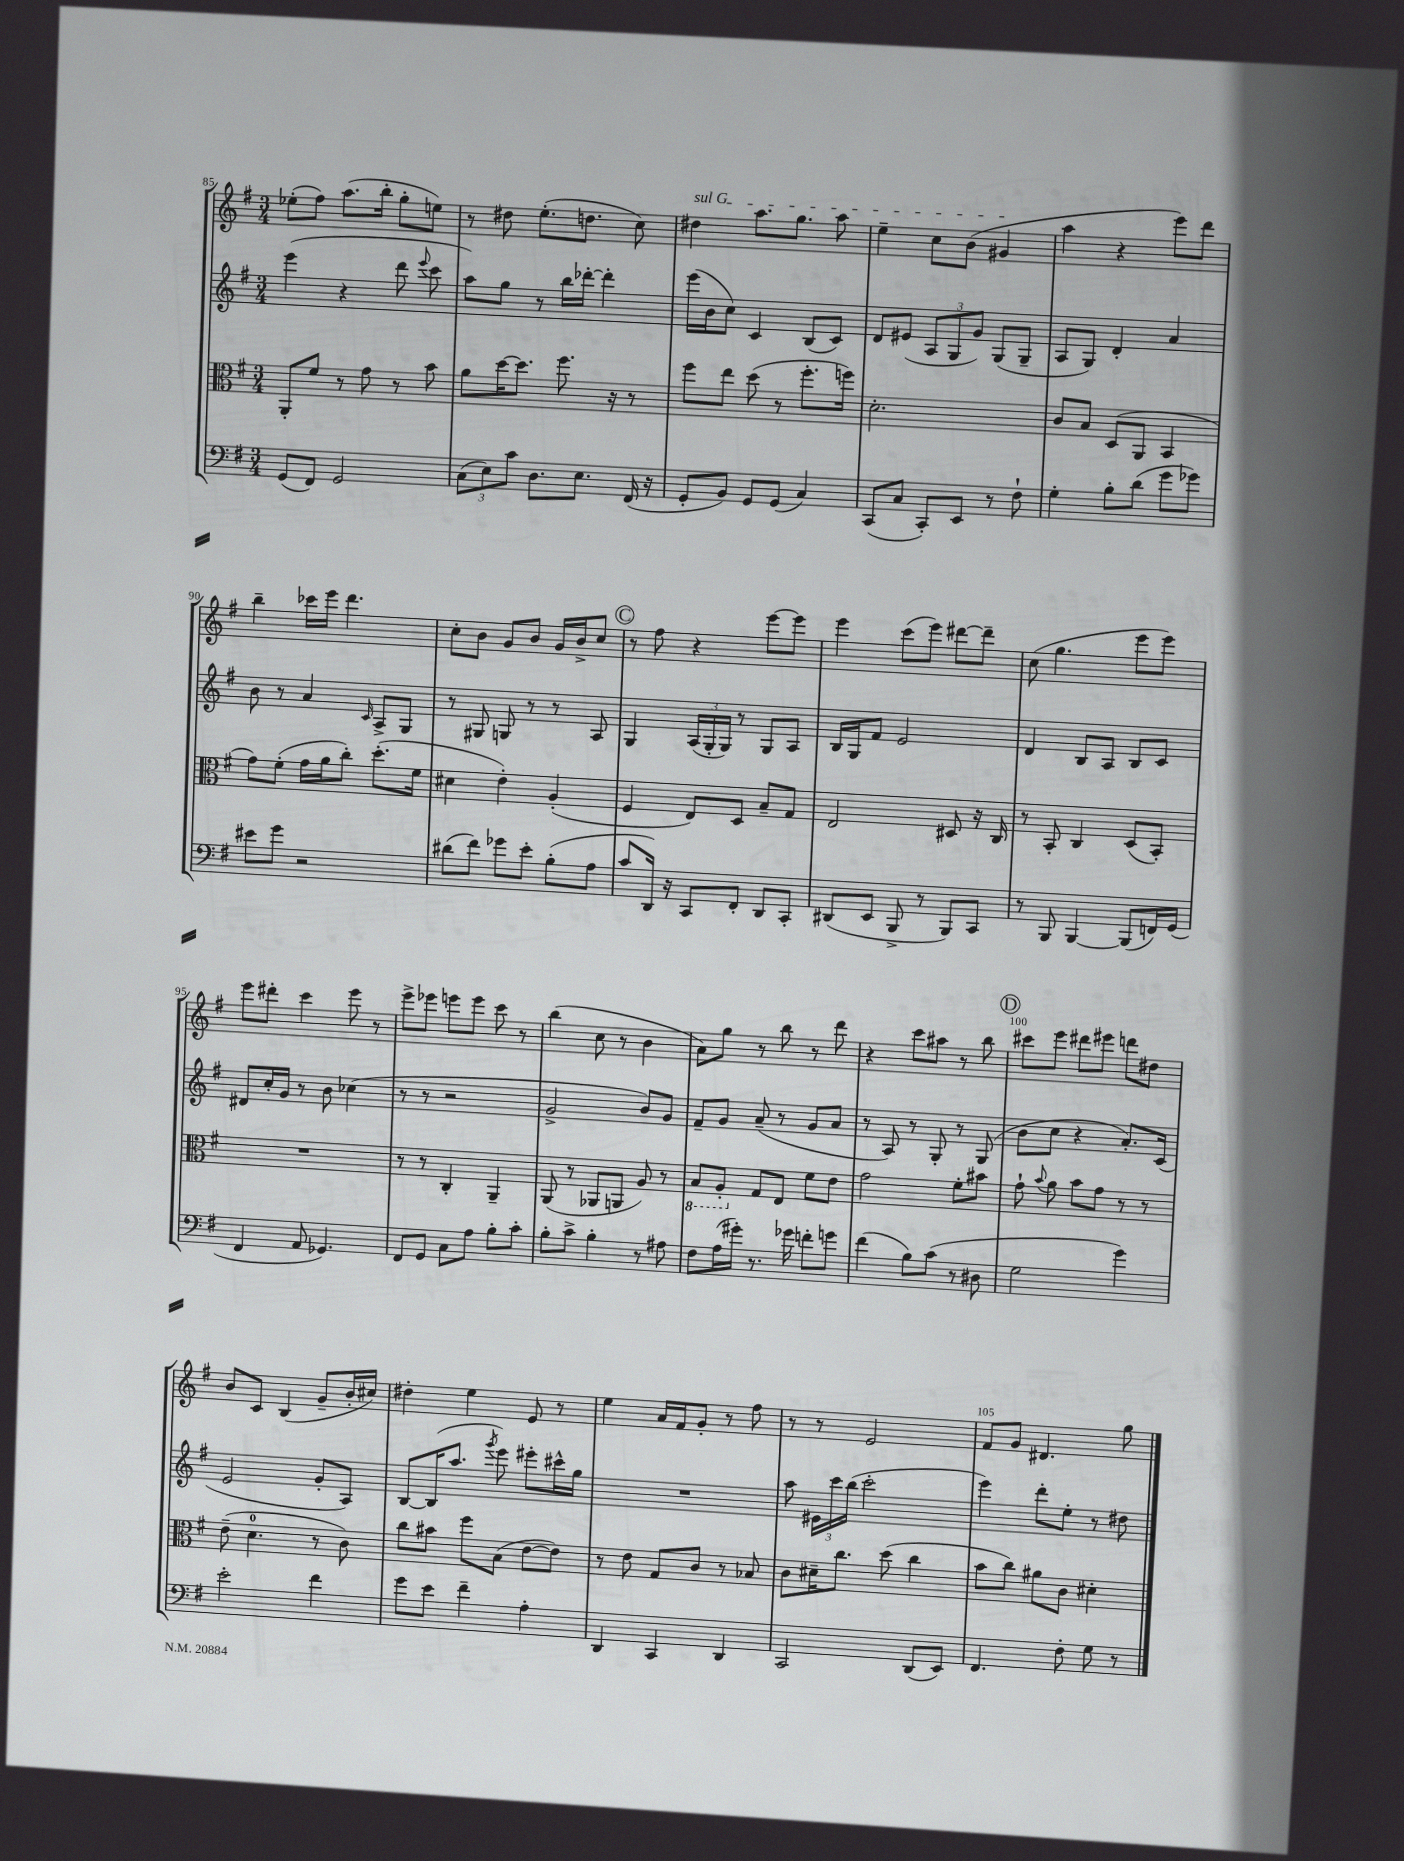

**kern	**kern	**kern	**kern
*staff4	*staff3	*staff2	*staff1
*clefF4	*clefC3	*clefG2	*clefG2
*k[f#]	*k[f#]	*k[f#]	*k[f#]
*M3/4	*M3/4	*M3/4	*M3/4
(8GG/L	8AA'/L	(4eee\	(8ee-'\L
8FF#/J)	8f#/J	.	8ff#\J)
2GG/	8r	4r	(8.aa\L
.	8g\	.	.
.	.	.	16bb'\Jk
.	8r	8ddd\	8gg'\L
.	.	8qqeee/	.
.	8b\	8ccc\	8ee\J)
=	=	=	=
(12C\L	8a\L	8aa\L)	8r
12E\)	.	.	.
.	[16dd\K	8gg\J	8dd#\
12c\J	.	.	.
.	8.dd\]J	.	.
8.D\L	.	8r	(8.ee'\L
.	8.ff#\	16bb\LL	.
8.E\J	.	[16ddd-'\JJ	8.dd\J
.	.	4ddd-'\]	.
.	16r	.	.
(16FF#/	8r	.	8cc\)
16r	.	.	.
=	=	=	=
8GG'/L	8ff#\L	(16eee\LL	4dd#\
.	.	16b\J	.
8BB/J)	8ee\J	8cc\J)	.
8GG/L	(8dd\	4c/	8.aa\L
(8GG/J	8r	.	.
.	.	.	8.gg\J
4C/)	8.ff#'\L	(8B/L	.
.	.	8c/J)	8aa\
.	16ff\Jk)	.	.
=	=	=	=
(8CC/L	2.d'\	8d/L	4ee~\
8C/J	.	(8e#/J	.
8CC'/L)	.	12A/L	8cc\L
.	.	12G/	.
8EE/J	.	.	(8b\J
.	.	12g/J)	.
8r	.	(8G/L	4g#/
8F#`\	.	8G~/J	.
=	=	=	=
4G'\	8c/L	8A/L	4aa\
.	8B/J	8G/J)	.
8B'\L	(8D/L	4d'/	4r
(8d\J	8AA/J	.	.
8g\L	4BB/	4a/	8eee\L)
8g-\J)	.	.	8ddd\J
=	=	=	=
8e#\L	8g\L)	8b\	4bb~\
8g\J	(8f#'\J	8r	.
2r	16g\LL	4a/	16ccc-\LL
.	16a\J	.	16eee\JJ
.	8cc'\J)	.	4.ddd\
.	.	16qqc/	.
.	(8.dd'\L	8A^/L	.
.	.	8G/J	.
.	16f#\Jk	.	.
=	=	=	=
(8d#\L	4d#\	8r	8cc'\L
8f#\J)	.	8G#/	8b\J
8g-\L	4e'\)	8G/	8g/L
8e'\J	.	8r	8b/J
(8B'\L	(4A'/	8r	16g/LL
.	.	.	16b^/J
8A\J	.	8A/	8cc/J
=	=	=	=
8c/L	4F#/	4G/	8r
16DD/Jk)	.	.	8ff#\
16r	.	.	.
8CC/L	8E/L)	(24A/LL	4r
.	.	24G'/	.
.	.	24G/JJ)	.
8FF#'/J	8D/J	8r	.
8DD/L	8B~/L	8G/L	[8eee\L
8CC'/J	8G/J	8A/J	8eee\]J
=	=	=	=
(8DD#/L	2E/	16B/LL	4eee\
.	.	16G/J	.
8EE/J	.	8f#/J	.
8BBB^/	.	2e/	(8ccc\L
8r	.	.	8eee\J)
8BBB/L)	8D#/	.	[8ddd#\L
8CC/J	16r	.	8ddd#~\]J
.	16C/	.	.
=	=	=	=
8r	8r	4d/	(8cc\
8BBB/	8BB'/	.	4.gg\
[4BBB/	4C/	8B/L	.
.	.	8A/J	.
(8BBB/]L	(8D/L	8B/L	8eee\L
16FF/L)	8BB'/J)	8c/J	8eee\J)
(16GG/JJ	.	.	.
=	=	=	=
4FF#/	2.r	8d#/L	8eee\L
.	.	16cc'/L	8ddd#'\J
.	.	16g/JJ	.
8AA/	.	8r	4ccc\
4.GG-/)	.	8b\	.
.	.	(4cc-\	8eee\
.	.	.	8r
=	=	=	=
8FF#/L	8r	8r	8eee^\L
8GG/J	8r	8r	8eee-\J
8C\L	4C'/	2r	8eee\L
8A\J	.	.	8eee\J
8B'\L	4AA~/	.	8ccc\
8c'\J	.	.	8r
=	=	=	=
8B'\L	(8AA/	2g^/	(4bb\
8c^\J	8r	.	.
4B'\	8AA-/L	.	8cc\
.	8AA/J	.	8r
8r	8A/)	8b/L)	4b\
8A#\	8r	8g/J	.
=	=	=	=
8F#\L	8BB/L	8f#~/L	8a\L)
(16A\L	8AA'/J	8g/J	8gg\J
16g#'\JJ)	.	.	.
8.r	8G/L	(8a~/	8r
.	8E/J	8r	8bb\
16g-\	.	.	.
8f'\L	8f#\L	8g/L	8r
8g\J	8e\J	8a/J	8ddd\
=	=	=	=
(4f#\	2g\	8r	4r
.	.	8A/)	.
8B\L)	.	8r	8ccc\L
(8c\J	.	8G'/	8aa#\J
8r	8f#'\L	8r	8r
8D#\	8b#\J	(8G/	8bb\
=	=	=	=
2G\	8g`\	8b\L	8ccc#\L
.	8qqb/	.	.
.	8a\	8cc\J	8eee\J
.	8b\L	4r	8ddd#\L
.	8g\J	.	8eee#\J
4g\)	8r	8.a'/L)	8ddd\L
.	8r	.	8dd#\J
.	.	(16c/Jk	.
=	=	=	=
2e'\	(8e~\	2e/	8b/L
.	4.d\	.	8c/J
.	.	.	(4B/
4f#\	8r	8g'/L	8g~/L
.	8c\)	8A/J)	16b'/L
.	.	.	16cc#/JJ)
=	=	=	=
8g\L	8cc\L	[8B/L	4dd#'\
8e\J	8b#\J	(16B/]K	.
.	.	8.aa/J	.
4f#~\	8ff#\L	.	4ee\
.	.	8qggg/	.
.	(8B\J	8eee\)	.
4A'\	[8e\L	8eee#'\L	8e/
.	8e\]J)	16ccc#^^\L	8r
.	.	16gg\JJ	.
=	=	=	=
4DD/	8r	2.r	4ee\
.	8e\	.	.
4CC/	8G/L	.	16a/LL
.	.	.	16f#/J
.	8c/J	.	8g'/J
4DD/	8r	.	8r
.	8B-/	.	8ff#\
=	=	=	=
2CC/	8c\L	8aa\	8r
.	16d#~\K	24e#\LL	8r
.	.	24ccc\	.
.	8.cc\J	.	.
.	.	(24bb\JJ	.
.	.	2ccc'\	2e/
.	(8dd\	.	.
(8DD/L	4cc\	.	.
8EE/J)	.	.	.
=	=	=	=
4.FF#/	8b\L	4eee\)	8f#/L
.	8cc\J)	.	8g/J
.	8a#\L	8ddd'\L	4.d#/
8F#'\	8c\J	8ee'\J	.
8G\	4d#'\	8r	.
8r	.	8dd#\	8gg\
==	==	==	==
*-	*-	*-	*-
